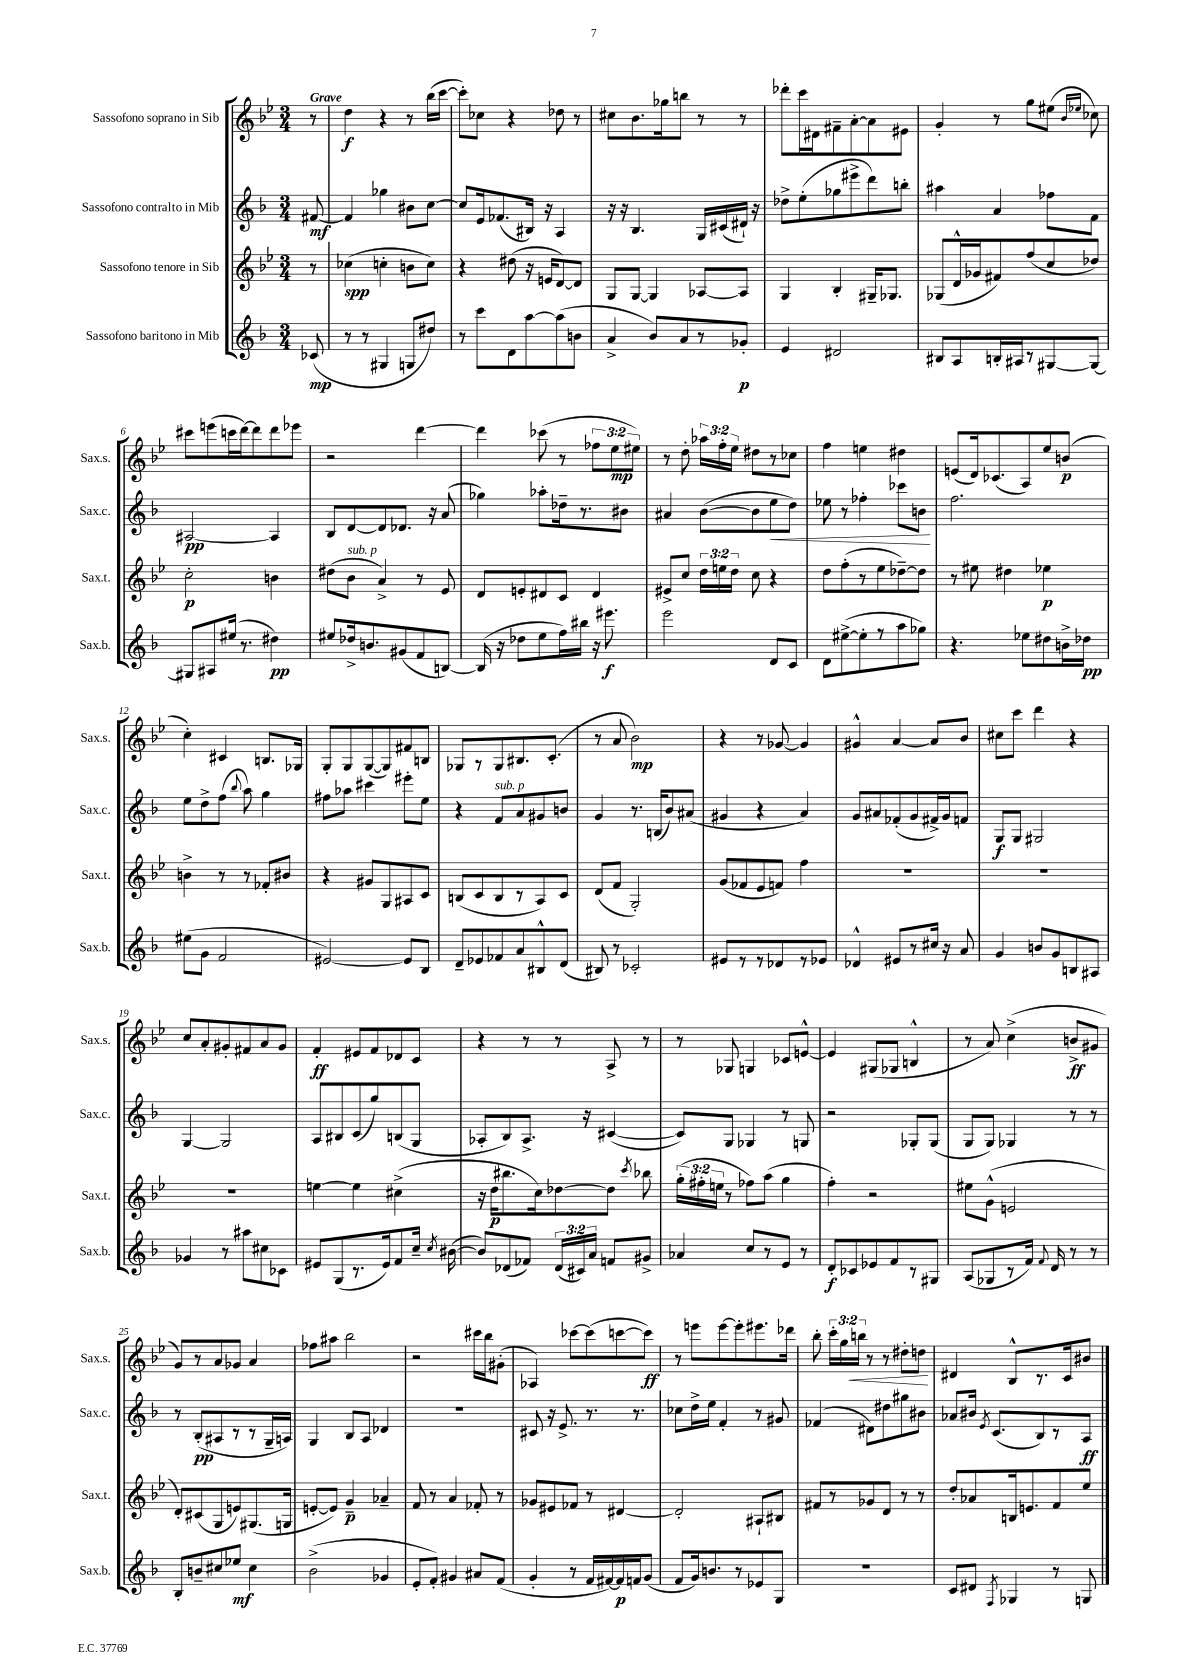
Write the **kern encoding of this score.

**kern	**dynam	**kern	**dynam	**kern	**dynam	**kern	**dynam
*part4	*part4	*part3	*part3	*part2	*part2	*part1	*part1
*staff4	*staff4	*staff3	*staff3	*staff2	*staff2	*staff1	*staff1
*I"Sassofono baritono in Mib	*	*I"Sassofono tenore in Sib	*	*I"Sassofono contralto in Mib	*	*I"Sassofono soprano in Sib	*
*I'Sax.b.	*	*I'Sax.t.	*	*I'Sax.c.	*	*I'Sax.s.	*
*clefG2	*	*clefG2	*	*clefG2	*	*clefG2	*
*k[b-]	*	*k[b-e-]	*	*k[b-]	*	*k[b-e-]	*
*M3/4	*	*M3/4	*	*M3/4	*	*M3/4	*
=	=	=	=	=	=	=	=
!	!	!	!	!	!	!LO:TX:a:B:t=Grave	!
(8c-X/	mp	8r	.	[8f#X/	mf	8r	.
=1	=1	=1	=1	=1	=1	=1	=1
8r	.	(4cc-X\	spp	4f#/]	.	4dd\	f
8r	.	.	.	.	.	.	.
4G#X/	.	4ccn'\	.	4gg-X\	.	4r	.
8Gn/L	.	8bn\L	.	8b#X\L	.	8r	.
8dd#X/J)	.	8cc\J)	.	[8cc\J	.	(16bb-\LL	.
.	.	.	.	.	.	[16ccc\JJ	.
=2	=2	=2	=2	=2	=2	=2	=2
8r	.	4r	.	8cc/L]	.	8ccc'\L])	.
8ccc\L	.	.	.	16e/k	.	8cc-X\J	.
.	.	.	.	(8.f-X/	.	.	.
8d\	.	(8dd#X\	.	.	.	4r	.
[8aa\	.	16r	.	16B#X/Jk)	.	.	.
.	.	16en/KL	.	16r	.	.	.
(8aa\]	.	[8d/)	.	4A/	.	8dd-X\	.
8bn\J	.	8d/J]	.	.	.	8r	.
=3	=3	=3	=3	=3	=3	=3	=3
4a^/	.	8G/L	.	16r	.	8cc#X\L	.
.	.	.	.	16r	.	.	.
.	.	[8G/J	.	4.B-/	.	8.b-\	.
8b-/L)	.	4G/]	.	.	.	.	.
.	.	.	.	.	.	16gg-X\k	.
8a/	.	.	.	.	.	8bbn\J	.
8r	.	[8A-X/L	.	16G/LL	.	8r	.
.	.	.	.	(16c#X/	.	.	.
8g-X'/J	p	8A-/J]	.	16d#X`/JJ)	.	8r	.
.	.	.	.	16r	.	.	.
=4	=4	=4	=4	=4	=4	=4	=4
4e/	.	4G/	.	8dd-X^\L	.	8ddd-X'\L	.
.	.	.	.	(8ee'\	.	16ccc\L	.
.	.	.	.	.	.	16d#X\J	.
2d#X/	.	4B-'/	.	8gg-X\	.	8f#X~\	.
.	.	.	.	8eee#X^\	.	[8a'\	.
.	.	16G#X~/KL	.	8ddd\)	.	8a\]	.
.	.	8.G-X/J	.	.	.	.	.
.	.	.	.	8bbn'\J	.	8e#X\J	.
=5	=5	=5	=5	=5	=5	=5	=5
8B#X/L	.	(8G-X/L	.	4aa#X\	.	4g'/	.
8A/	.	16d^^/L	.	.	.	.	.
.	.	16g-X/J	.	.	.	.	.
16Bn'/L	.	8f#X/)	.	4a/	.	8r	.
16A#X/J	.	.	.	.	.	.	.
8r	.	(8ff/	.	.	.	8gg\L	.
[8G#X/	.	8cc/	.	8ff-X\L	.	(8ee#X\J	.
.	.	.	.	.	.	16qqb-/LL	.
.	.	.	.	.	.	16qqee-X/JJ	.
8G#/J_	.	8dd-X/J)	.	8f\J	.	8cc-X\)	.
!!LO:LB:g=z
=6	=6	=6	=6	=6	=6	=6	=6
8G#X/L]	.	2cc'\	p	[2A#X/	pp	8ccc#X\L	.
8A#X/	.	.	.	.	.	(8eeen\	.
(16ee#X/Jk	.	.	.	.	.	16cccn\L	.
8.r	.	.	.	.	.	[16ddd\J)	.
.	.	.	.	.	.	8ddd\]	.
4dd#X\)	pp	4bn\	.	4A#/]	.	8ddd\	.
.	.	.	.	.	.	8eee-X\J	.
=7	=7	=7	=7	=7	=7	=7	=7
8ee#X/L	.	(8dd#X\L	.	8B-/L	.	2r	.
!	!	!LO:TX:a:i:t=sub. p	!	!	!	!	!
16dd-X^/k	.	8b-\J	.	[8d/	.	.	.
8.bn/	.	.	.	.	.	.	.
.	.	4a^/)	.	8d/]	.	.	.
(8g#X/	.	.	.	8.d-X/J	.	.	.
8f/	.	8r	.	.	.	[4ddd\	.
.	.	.	.	16r	.	.	.
[8Bn/J)	.	8e-/	.	(8a/	.	.	.
=8	=8	=8	=8	=8	=8	=8	=8
(16B/]	.	8d/L	.	4gg-X\)	.	4ddd\]	.
16r	.	.	.	.	.	.	.
8dd-X\L	.	8en'/	.	.	.	.	.
8ee\	.	8d#X/	.	8aa-X'\L	.	(8ccc-X\	.
16ff\L)	.	8c/J	.	16dd-X~\k	.	8r	.
16bb#X\JJ	.	.	.	8.r	.	.	.
16r	.	4d#/	.	.	.	12ff-X\L	.
8.eee#X\	f	.	.	.	.	.	.
.	.	.	.	.	.	12ee-\	mp
.	.	.	.	8b#X\J	.	.	.
.	.	.	.	.	.	12ee#X\J)	.
=9	=9	=9	=9	=9	=9	=9	=9
2eee\	.	8e#X^/L	.	4a#X/	.	8r	.
.	.	8cc/J	.	.	.	8dd'\	.
.	.	24dd\LL	.	([8b-\L	.	24aa-X\LL	.
.	.	24een\	.	.	.	24ff'\	.
.	.	24dd\JJ	.	.	.	24ee-\JJ	.
.	.	8cc\	.	8b-\]	.	8dd#X\L	.
!	!	!	!	!	!LO:HP:b	!	!
8d/L	.	4r	.	8ee\	<	8r	.
8c/J	.	.	.	8dd\J)	.	8cc-X\J	.
=10	=10	=10	=10	=10	=10	=10	=10
8d\L	.	8dd\L	.	8ee-X\	.	4ff\	.
([8ee#X^\	.	(8ff'\	.	8r	.	.	.
8ee#'\]	.	8r	.	4ff-X'\	.	4een\	.
8r	.	8ee-\	.	.	.	.	.
8aa\	.	[8dd-X~\)	.	8ccc-X\L	.	4dd#X\	.
8gg-X\J)	.	8dd-\J]	.	8bn\J	.	.	.
.	.	.	.	.	[	.	.
=11	=11	=11	=11	=11	=11	=11	=11
4.r	.	8r	.	2.ff\	.	(8en/L	.
.	.	8ee#X\	.	.	.	16d/k)	.
.	.	.	.	.	.	(8.c-X/	.
.	.	4dd#X\	.	.	.	.	.
8ee-X\L	.	.	.	.	.	8A/)	.
8dd#X\	.	4ee-X\	p	.	.	8ee-/	.
16bn^\L	.	.	.	.	.	(8bn/J	p
16dd-X\JJ	pp	.	.	.	.	.	.
!!LO:LB:g=z
=12	=12	=12	=12	=12	=12	=12	=12
(8ee#X\L	.	4bn^\	.	8ee\L	.	4cc'\)	.
8g\J	.	.	.	8dd^\	.	.	.
2f/	.	8r	.	(8ff\J	.	4c#X/	.
.	.	.	.	8qqbb-/	.	.	.
.	.	8r	.	8aa\)	.	.	.
.	.	8f-X'/L	.	4gg\	.	8.Bn/L	.
.	.	8b#X/J	.	.	.	.	.
.	.	.	.	.	.	16G-X/Jk	.
=13	=13	=13	=13	=13	=13	=13	=13
[2e#X/)	.	4r	.	8ff#X\L	.	8G'/L	.
.	.	.	.	8aa-X\J	.	8G/	.
.	.	8g#X/L	.	4ccc#X\	.	([8G/	.
.	.	8G/	.	.	.	8G/])	.
8e#/L]	.	8A#X/	.	8eee#X'\L	.	8f#X/	.
8B-/J	.	8c/J	.	8ee\J	.	8Bn/J	.
=14	=14	=14	=14	=14	=14	=14	=14
8d~/L	.	(8Bn/L	.	4r	.	8G-X/L	.
8e-X/	.	8c/	.	.	.	8r	.
!	!	!	!	!LO:TX:a:i:t=sub. p	!	!	!
8f-X/	.	8B/	.	8f/L	.	8G-/	.
8a/	.	8r	.	8a/	.	8.B#X/	.
8B#X^^/	.	8A/)	.	8g#X/	.	.	.
.	.	.	.	.	.	(8.c'/J	.
(8d/J	.	8c/J	.	8bn/J	.	.	.
=15	=15	=15	=15	=15	=15	=15	=15
8B#X/)	.	(8d/L	.	4g/	.	8r	.
8r	.	8f/J	.	.	.	8a/	.
2c-X'/	.	2G'/)	.	8.r	.	2b-\)	mp
.	.	.	.	(16Bn/KL	.	.	.
.	.	.	.	8b-/)	.	.	.
.	.	.	.	(8a#X/J	.	.	.
=16	=16	=16	=16	=16	=16	=16	=16
8e#X/L	.	(8g/L	.	4g#X/	.	4r	.
8r	.	8f-X/	.	.	.	.	.
8r	.	8e-/	.	4r	.	8r	.
8d-X/	.	8fn/J)	.	.	.	[8g-X/	.
8r	.	4ff\	.	4a/)	.	4g-/]	.
8e-X/J	.	.	.	.	.	.	.
=17	=17	=17	=17	=17	=17	=17	=17
4d-X^^/	.	2.r	.	8g/L	.	4g#X^^/	.
.	.	.	.	8a#X/	.	.	.
8e#X/L	.	.	.	(8f-X'/	.	[4a/	.
8r	.	.	.	8g/	.	.	.
16cc#X/Jk	.	.	.	16f#X^/L)	.	8a/L]	.
16r	.	.	.	16g/J	.	.	.
8a/	.	.	.	8fn/J	.	8b-/J	.
=18	=18	=18	=18	=18	=18	=18	=18
4g/	.	2.r	.	8G/L	f	8cc#X\L	.
.	.	.	.	8G/J	.	8ccc\J	.
8bn/L	.	.	.	2G#X/	.	4ddd\	.
8g/	.	.	.	.	.	.	.
8Bn/	.	.	.	.	.	4r	.
8A#X/J	.	.	.	.	.	.	.
!!LO:LB:g=z
=19	=19	=19	=19	=19	=19	=19	=19
4g-X/	.	2.r	.	[4G/	.	8cc/L	.
.	.	.	.	.	.	8a'/	.
8r	.	.	.	2G/]	.	8g#X'/	.
8aa#X\L	.	.	.	.	.	8f#X/	.
8cc#X\	.	.	.	.	.	8a/	.
8c-X\J	.	.	.	.	.	8g#/J	.
=20	=20	=20	=20	=20	=20	=20	=20
8e#X/L	.	[4een\	.	8A/L	.	4f'/	ff
(8G/	.	.	.	8B#X/	.	.	.
8.r	.	4ee\]	.	(8c/	.	8e#X/L	.
.	.	.	.	8gg/)	.	8f/	.
16e#/k)	.	.	.	.	.	.	.
8f/	.	(4cc#X^\	.	(8Bn/	.	8d-X/	.
16cc~/Jk	.	.	.	8G/J	.	8c/J	.
8qcc/	.	.	.	.	.	.	.
([16b#X\	.	.	.	.	.	.	.
=21	=21	=21	=21	=21	=21	=21	=21
8b#/L])	.	16r	.	8A-X'/L	.	4r	.
.	.	16dd\KL	p	.	.	.	.
(8d-X/	.	8.bb#X\	.	8B-/)	.	.	.
8f-X/J)	.	.	.	8.A-^/J	.	8r	.
.	.	16cc\k)	.	.	.	.	.
(24d-/LL	.	[8dd-X\	.	.	.	8r	.
24c#X/)	.	.	.	.	.	.	.
.	.	.	.	16r	.	.	.
24a/JJ	.	.	.	.	.	.	.
8fn/L	.	8dd-\J]	.	([4c#X/	.	8A^/	.
.	.	8qccc/	.	.	.	.	.
8g#X^/J	.	8bb-X\	.	.	.	8r	.
=22	=22	=22	=22	=22	=22	=22	=22
4a-X/	.	(24gg'\LL	.	8c#/L])	.	8r	.
.	.	24ff#X'\	.	.	.	.	.
.	.	24een\JJ	.	.	.	.	.
.	.	8r	.	8G/J	.	8G-X/	.
8cc/L	.	8ff-X\L)	.	4G-X/	.	4Gn/	.
8r	.	(8aa\J	.	.	.	.	.
8e/J	.	4gg\	.	8r	.	8c-X/L	.
8r	.	.	.	8Gn/	.	[8en^^/J	.
=23	=23	=23	=23	=23	=23	=23	=23
8d'/L	f	4ff'\)	.	2r	.	4e/]	.
8c-X/	.	.	.	.	.	.	.
8e-X/	.	2r	.	.	.	(8G#X/L	.
8f/	.	.	.	.	.	8G-X/J	.
8r	.	.	.	8G-X'/L	.	4Bn^^/	.
8G#X/J	.	.	.	(8G-/J	.	.	.
=24	=24	=24	=24	=24	=24	=24	=24
(8A/L	.	8ee#X\L	.	8G/L	.	8r	.
8G-X/	.	(8g^^\J	.	8G/J)	.	8a/)	.
8r	.	2en/	.	4G-X/	.	(4cc^\	.
16f/Jk)	.	.	.	.	.	.	.
8qqf/	.	.	.	.	.	.	.
16d/	.	.	.	.	.	.	.
8r	.	.	.	8r	.	8bn^/L	ff
8r	.	.	.	8r	.	8g#X/J	.
!!LO:LB:g=z
=25	=25	=25	=25	=25	=25	=25	=25
8B-'/L	.	8d'/L)	.	8r	.	8g/L)	.
8bn~/	.	(8c#X/	.	(8B-'/L	pp	8r	.
8cc#X/	.	8G/	.	8A#X/	.	8a/	.
8ee-X/J	mf	8en/)	.	8r	.	8g-X/J	.
4cc#\	.	(8.G#X/	.	8r	.	4a/	.
.	.	.	.	16G~/L	.	.	.
.	.	16Gn/Jk	.	16An/JJ)	.	.	.
=26	=26	=26	=26	=26	=26	=26	=26
(2b-^\	.	[8en'/L	.	4G/	.	8ff-X\L	.
.	.	8e/J])	.	.	.	8aa#X\J	.
.	.	4g~/	p	8B-/L	.	2bb-\	.
.	.	.	.	8A/J	.	.	.
4g-X/	.	4a-X~/	.	4d-X/	.	.	.
=27	=27	=27	=27	=27	=27	=27	=27
8e'/L	.	8f/	.	2.r	.	2r	.
8f'/J)	.	8r	.	.	.	.	.
4g#X/	.	4a/	.	.	.	.	.
8a#X/L	.	8f-X'/	.	.	.	16ccc#X\LL	.
.	.	.	.	.	.	16bb-\J	.
(8f/J	.	8r	.	.	.	(8g#X'\J	.
=28	=28	=28	=28	=28	=28	=28	=28
4g'/	.	8g-X/L	.	8c#X/	.	4A-X/)	.
.	.	8e#X/	.	16r	.	.	.
.	.	.	.	8.e^/	.	.	.
8r	.	8f-X/J	.	.	.	[8ccc-X\L	.
16f/LL	.	8r	.	8.r	.	(8ccc-\]	.
[16f#X/)	.	.	.	.	.	.	.
16f#/]	p	[4d#X/	.	.	.	[8cccn\	.
16fn/J	.	.	.	8.r	.	.	.
(8g/J	.	.	.	.	.	8ccc\J])	ff
=29	=29	=29	=29	=29	=29	=29	=29
8f/L	.	2d#'/]	.	8cc-X\L	.	8r	.
16g/k)	.	.	.	16dd^\L	.	8eeen\L	.
8.bn/	.	.	.	16ee\JJ	.	.	.
.	.	.	.	4f'/	.	[8eee\	.
8r	.	.	.	.	.	8eee'\]	.
8e-X/	.	8A#X`/L	.	8r	.	8.eee#X\	.
8G/J	.	8B#X/J	.	8g#X/	.	.	.
.	.	.	.	.	.	16ddd-X\Jk	.
=30	=30	=30	=30	=30	=30	=30	=30
2.r	.	8f#X/L	.	(4f-X/	.	8bb-'\	.
.	.	8r	.	.	.	24ccc'\LL	.
.	.	.	.	.	.	24gg\	.
!	!	!	!	!	!	!	!LO:HP:b
.	.	.	.	.	.	24bbn\JJ	<
.	.	8g-X/	.	8d#X\L)	.	8r	.
.	.	8d/J	.	8dd#X\	.	8r	.
.	.	8r	.	8gg#X\	.	8dd#X'\L	.
.	.	8r	.	8b#X\J	.	8ddn\J	.
.	.	.	.	.	.	.	[
=31	=31	=31	=31	=31	=31	=31	=31
8c/L	.	8dd'/L	.	8a-X/L	.	4d#X/	.
8d#X/J	.	8a-X/	.	16b#X/Jk	.	.	.
.	.	.	.	8qe/	.	.	.
.	.	.	.	(8.c/L	.	.	.
8qF/	.	.	.	.	.	.	.
4G-X/	.	16Bn/k	.	.	.	8B-^^/L	.
.	.	8.en/	.	.	.	.	.
.	.	.	.	8B-/)	.	8.r	.
8r	.	8f/	.	8r	.	.	.
.	.	.	.	.	.	16c/k	.
8Gn/	.	8ee-/J	.	8A/J	ff	8b#X/J	.
==	==	==	==	==	==	==	==
*-	*-	*-	*-	*-	*-	*-	*-
